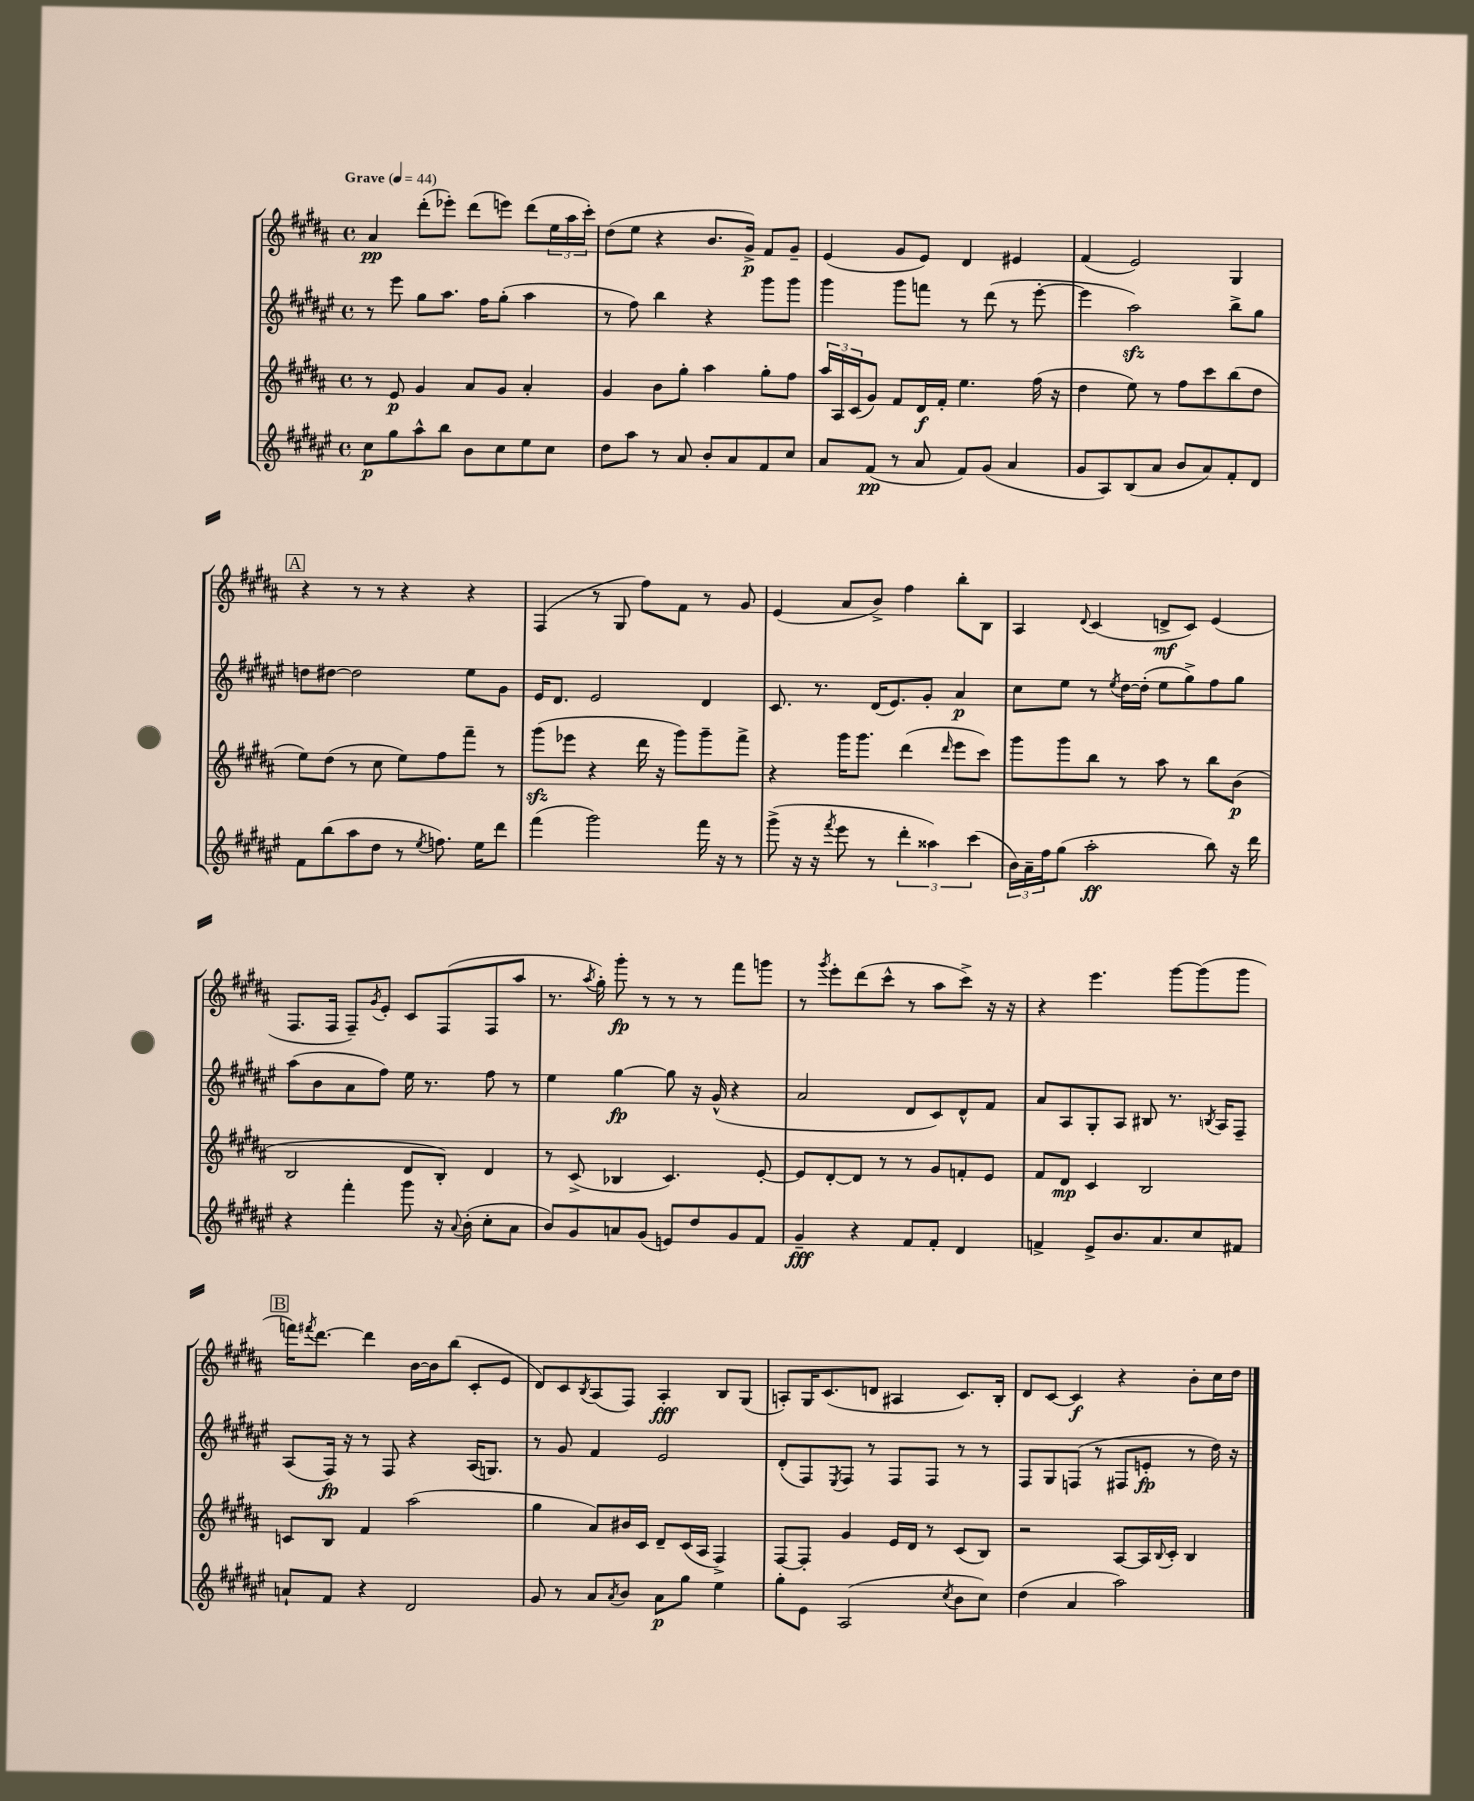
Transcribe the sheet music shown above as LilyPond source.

<<
\new StaffGroup <<
\new Staff = "s0" {
    \clef treble \key b \major \defaultTimeSignature \time 4/4 \tempo "Grave" 4 = 44
    ais'4\pp dis'''8-.( ees'''8-.) dis'''8( e'''8) dis'''8( \tuplet 3/2 { e''16 ais''16 cis'''16-.) } |
    dis''8( e''8 r4 b'8. gis'16->\p) fis'8 gis'8-- |
    e'4( gis'8 e'8) dis'4 eis'4 |
    fis'4( e'2) gis4 |
    \mark \markup { \box "A" } r4 r8 r8 r4 r4 |
    fis4( r8 gis8 fis''8) fis'8 r8 gis'8 |
    e'4( ais'8 b'8->) fis''4 b''8-. b8 |
    ais4 \appoggiatura { dis'8 } cis'4( d'8->\mf cis'8) e'4( |
    fis8. fis16 fis8--) \acciaccatura { gis'8 } e'8-. cis'8 fis8( fis8 ais''8 |
    r8. \acciaccatura { ais''8 } gis''16-.) gis'''8-.\fp r8 r8 r8 fis'''8 g'''8 |
    r8 \acciaccatura { gis'''8 } e'''8-. dis'''8( cis'''8-^ r8 ais''8 cis'''8->) r16 r16 |
    r4 e'''4. gis'''8~ gis'''8( gis'''8 |
    \mark \markup { \box "B" } f'''16) \acciaccatura { fis'''8 } dis'''8.~ dis'''4 b'16~ b'16 b''8( cis'8-. e'8 |
    dis'8) cis'8 \acciaccatura { b8 } ais8( fis8) ais4-.\fff b8 gis8( |
    a8-.) gis16 cis'8.( d'8 ais4 cis'8.) b16-. |
    dis'8 cis'8~ cis'4\f r4 b'8-. cis''16 dis''16 \bar "|." |
}
\new Staff = "s1" {
    \clef treble \key fis \major \defaultTimeSignature \time 4/4
    r8 eis'''8 gis''8 ais''8. fis''16 gis''8-.( ais''4 |
    r8 fis''8) b''4 r4 gis'''8 gis'''8 |
    gis'''4 gis'''8 f'''8 r8 dis'''8( r8 eis'''8~-. |
    eis'''4 ais''2\sfz) b''8-> gis''8 |
    \mark \markup { \box "A" } d''8 dis''8~ dis''2 eis''8 gis'8 |
    eis'16 dis'8. eis'2 dis'4 |
    cis'8. r8. dis'16( eis'8.) gis'8-. ais'4\p |
    cis''8 eis''8 r8 \acciaccatura { eis''8 } dis''16~ dis''16-.( eis''8 gis''8->) fis''8 gis''8 |
    ais''8( b'8 ais'8 fis''8) eis''16 r8. fis''8 r8 |
    eis''4 gis''4~\fp gis''8 r16 gis'16-^( r4 |
    ais'2 dis'8 cis'8) dis'8-^ fis'8 |
    ais'8 ais8 gis8-. ais8 bis8 r8. \acciaccatura { b8 } ais16 fis8-- |
    \mark \markup { \box "B" } ais8( fis16\fp) r16 r8 fis8 r4 ais16( g8.) |
    r8 gis'8 fis'4 eis'2 |
    dis'8-.( fis8) \acciaccatura { eis8 } fis8 r8 fis8 fis8 r8 r8 |
    fis8 gis8 f8( r8 fis8 e'8-.\fp r8 dis''16) r16 \bar "|." |
}
\new Staff = "s2" {
    \clef treble \key b \major \defaultTimeSignature \time 4/4
    r8 e'8\p gis'4 ais'8 gis'8 ais'4-. |
    gis'4 b'8 gis''8-. ais''4 gis''8-. fis''8 |
    \tuplet 3/2 { ais''16 ais16 cis'16( } gis'8) fis'8 dis'16\f fis'16-. e''4. fis''16( r16 |
    dis''4 e''8) r8 fis''8 cis'''8 b''8( dis''8 |
    \mark \markup { \box "A" } e''8) dis''8( r8 cis''8 e''8) fis''8 fis'''8-- r8 |
    gis'''8\sfz( ees'''8 r4 dis'''16 r16 gis'''8) gis'''8-- fis'''8-> |
    r4 gis'''16 gis'''8. dis'''4( \grace { dis'''16 } e'''8 cis'''8) |
    gis'''8 gis'''8 b''8 r8 ais''8 r8 b''8 b'8\p( |
    b2 dis'8 b8-.) dis'4 |
    r8 cis'8->( bes4 cis'4.) e'8~-. |
    e'8 dis'8~-. dis'8 r8 r8 gis'8 f'8-. e'8 |
    fis'8 dis'8\mp cis'4 b2 |
    \mark \markup { \box "B" } c'8 b8 fis'4 ais''2( |
    gis''4 ais'8) bis'16 cis'16 dis'8-- cis'16( ais16 fis4->) |
    fis8~ fis8-. gis'4 e'16 dis'16 r8 cis'8( b8) |
    r2 ais8~ ais16 \appoggiatura { b8 } cis'16-. b4 \bar "|." |
}
\new Staff = "s3" {
    \clef treble \key fis \major \defaultTimeSignature \time 4/4
    cis''8\p gis''8 ais''8-^ b''8 b'8 cis''8 eis''8 cis''8 |
    dis''8 ais''8 r8 ais'8 b'8-. ais'8 fis'8 cis''8 |
    ais'8 fis'8\pp( r8 ais'8 fis'8) gis'8( ais'4 |
    gis'8 ais8) b8( ais'8 b'8 ais'8) fis'8-. dis'8 |
    \mark \markup { \box "A" } fis'8 b''8( ais''8 dis''8 r8 \acciaccatura { eis''8 } f''8.) eis''16 dis'''8 |
    fis'''4( gis'''2) fis'''16 r16 r8 |
    gis'''8->( r16 r16 \acciaccatura { fis'''8 } eis'''8 r8 \tuplet 3/2 { dis'''4-. aisis''4) cis'''4( } |
    \tuplet 3/2 { b'16) ais'16-- fis''16 } gis''8( ais''2-.\ff b''8) r16 dis'''16 |
    r4 fis'''4-. gis'''8 r16 \appoggiatura { ais'8 } b'16-.( cis''8-. ais'8 |
    b'8) gis'8 a'8 gis'8( e'8) dis''8 gis'8 fis'8 |
    gis'4--\fff r4 fis'8 fis'8-. dis'4 |
    f'4-> eis'8-> b'8. ais'8. cis''8 fis'8 |
    \mark \markup { \box "B" } a'8-! fis'8 r4 dis'2 |
    gis'8 r8 ais'8 \acciaccatura { ais'8 } b'8 ais'8\p gis''8 eis''4 |
    gis''8-. eis'8 ais2( \acciaccatura { cis''8 } b'8 cis''8) |
    dis''4( ais'4 ais''2) \bar "|." |
}
>>
>>
\layout { \context { \Score \remove "Bar_number_engraver" } }
